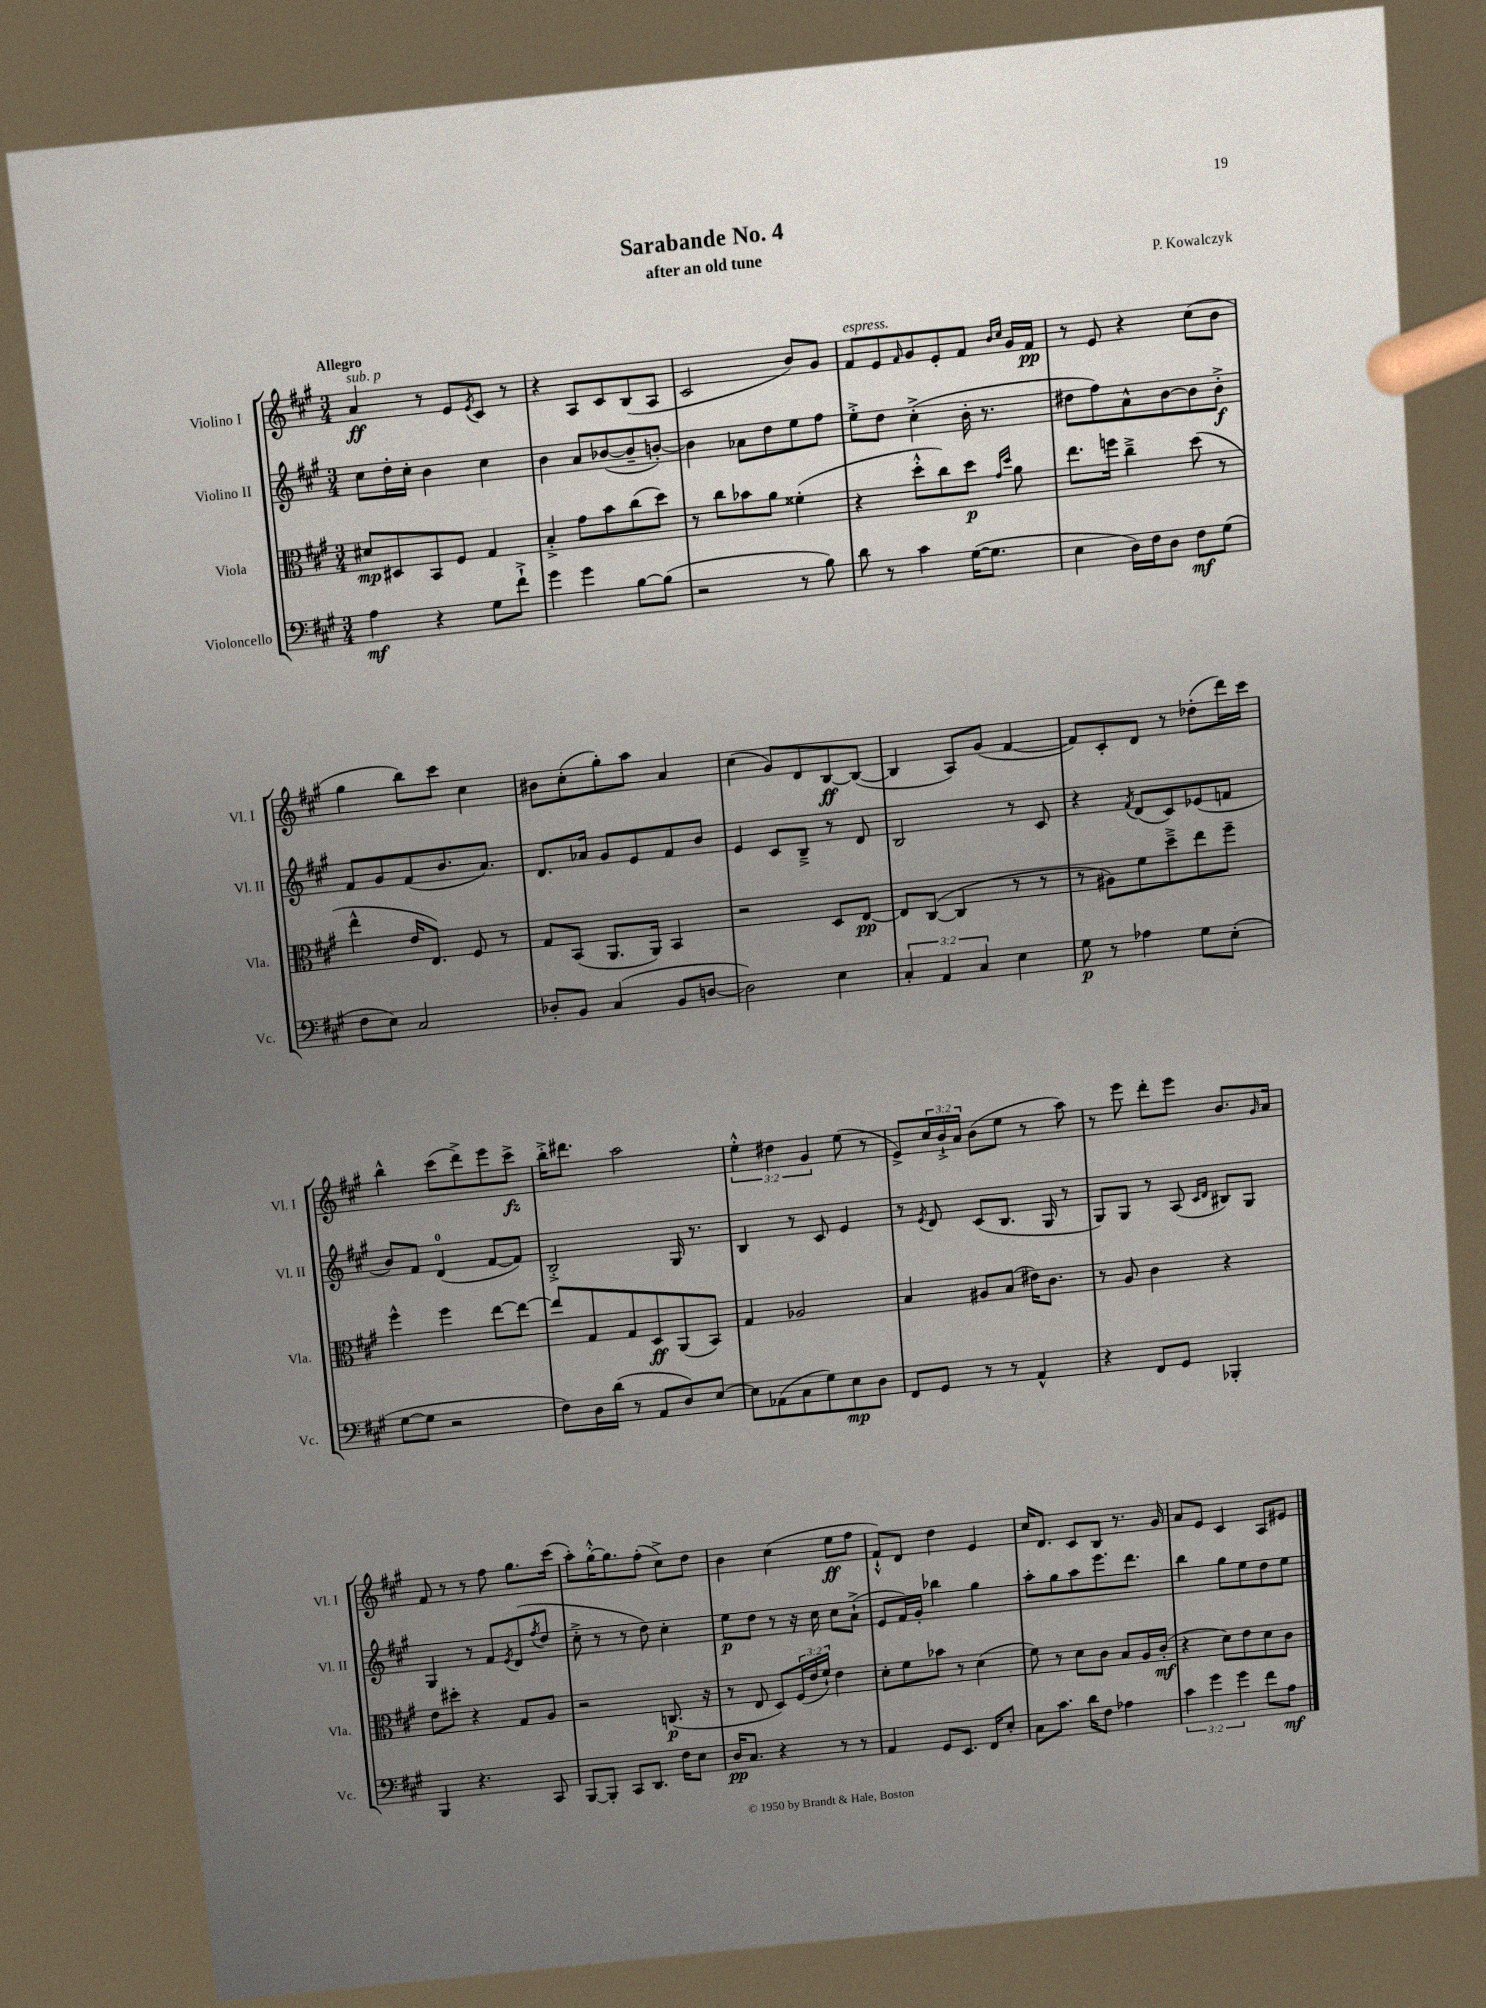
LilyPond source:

\header { title = "Sarabande No. 4" composer = "P. Kowalczyk" subtitle = "after an old tune" }
<<
\new StaffGroup <<
\new Staff = "s0" \with { instrumentName = "Violino I" shortInstrumentName = "Vl. I" } {
    \clef treble \key a \major \numericTimeSignature \time 3/4 \override Staff.TupletNumber.text = #tuplet-number::calc-fraction-text \tempo "Allegro"
    a'4\ff^\markup { \italic "sub. p" } r8 e'8 \acciaccatura { e'8 } cis'8 r8 |
    r4 a8 cis'8 b8( a8 |
    cis'2 b'8) gis'8 |
    fis'8^\markup { \italic "espress." } e'8 \grace { fis'16 } gis'8 e'8-. fis'8 \grace { b'16 cis''16 } gis'16 fis'16\pp |
    r8 e'8 r4 cis''8( b'8 |
    gis''4 b''8) cis'''8 cis''4 |
    bis'8 cis''8-.( gis''8-.) a''8 a'4 |
    cis''4( gis'8) d'8 b8~\ff b8~( |
    b4 a8) gis'8( fis'4~ |
    fis'8) cis'8-. d'8 r8 des''8-.( d'''16) cis'''16 |
    b''4-^ cis'''8( d'''8->) e'''8 cis'''8->\fz |
    b''16-.-> dis'''8. a''2 |
    \tuplet 3/2 { e''4-.-^ dis''4 gis'4 } e''8( r8 |
    e'8->) \tuplet 3/2 { cis''16 b'16-!-> a'16 } b'8( e''8 r8 a''8) |
    r8 e'''8 d'''8-. e'''8 b'8. \grace { gis'16 } a'16 |
    fis'8 r8 r8 fis''8 gis''8. cis'''16( |
    a''8-.) gis''16~-.-^ gis''8. fis''8-.( cis''8->) d''8 |
    b'4 cis''4( e''8\ff fis''8 |
    fis'8-!-^) d'8 d''4 e'4 |
    cis''16 d'8. cis'8 b8 r8. gis'16 |
    a'8 e'8 cis'4 a8 eis'8 \bar "|." |
}
\new Staff = "s1" \with { instrumentName = "Violino II" shortInstrumentName = "Vl. II" } {
    \clef treble \key a \major \numericTimeSignature \time 3/4
    cis''8 d''16-. cis''16-. b'4 cis''4 |
    b'4 a'8 bes'8~( bes'8-- b'8~-.) |
    b'4 aes'8 d''8 e''8 fis''8 |
    e''8-.-> d''8 cis''4-.->( b'16-. r8. |
    dis''8 fis''8) a'8-^ b'8~ b'8 b'8-.->\f |
    fis'8 gis'8 fis'8( b'8. a'8.) |
    d'8. aes'16 gis'8 e'8 fis'8 b'8 |
    e'4 cis'8 b8---> r8 d'8 |
    b2 r8 cis'8 |
    r4 \acciaccatura { fis'8 } d'8( cis'8) ees'8( f'8 |
    b'8) fis'8 d'4-0( fis'8~ fis'8) |
    b2-.-> gis16 r8. |
    b4 r8 cis'8 e'4 |
    r8 \acciaccatura { e'8 } d'8 cis'8( b8. gis16 r8 |
    gis8) gis8 r8 a8( \grace { cis'16 d'16 } bis8) gis8 |
    gis4 r8 fis'8 \acciaccatura { e'8 } d'8( \acciaccatura { fis''8 } d''8 |
    cis''8-.-> r8 r8 d''8) cis''4-. |
    e''8\p d''8 r8 r16 cis''16 cis''8 a'8-!->( |
    e'8 fis'16) gis'16-. bes''4 gis''4 |
    a''8-. gis''8 a''8 e'''8. d'''8. |
    b''4 gis''8 e''8 d''8 e''8 \bar "|." |
}
\new Staff = "s2" \with { instrumentName = "Viola" shortInstrumentName = "Vla." } {
    \clef alto \key a \major \numericTimeSignature \time 3/4 \override Staff.TupletNumber.text = #tuplet-number::calc-fraction-text
    dis'8\mp dis8 b,8 fis8 gis4 |
    b4-.-> gis'8 b'8 cis''8( d''8) |
    r8 cis''8 bes'8 a'8 fisis'4-.( |
    r4 d''8-.-^ cis''8) d''8\p \grace { gis'16 d''16 } a'8 |
    e''8. f''16 cis''4---> d''8( r8 |
    e''4-^ e'16 e8.) fis8 r8 |
    gis8 b,8( a,8. a,16) b,4 |
    r2 d8 e8~\pp |
    e8 cis8~( cis4 r8 r8 |
    r8 ais8) fis'8 d''8---> e''8 fis''8-- |
    fis''4-^ fis''4 e''8~ e''8~ |
    e''8 gis8 gis8 d8\ff a,8( b,8) |
    gis4 aes2 |
    b4 ais8 b8( eis'16) cis'8. |
    r8 a8 cis'4 r4 |
    e'8 dis''8-. r4 gis8 a8 |
    r2 c8.\p( r16 |
    r8 e8 d8) \tuplet 3/2 { fis16( e'16 fis'16-!) } e'4 |
    d'8-. fis'8 bes'8 r8 d'4( |
    fis'8) r8 d'8 cis'8 b8 a16 cis'16-.\mf( |
    r4 d'8) e'8 d'8 cis'8 \bar "|." |
}
\new Staff = "s3" \with { instrumentName = "Violoncello" shortInstrumentName = "Vc." } {
    \clef bass \key a \major \numericTimeSignature \time 3/4 \override Staff.TupletNumber.text = #tuplet-number::calc-fraction-text
    a4\mf r4 gis8 fis'8-!-> |
    gis'4 gis'4 b8~ b8( |
    r2 r8 b8) |
    d'8 r8 cis'4 gis16~( gis8. |
    e4 d16) fis16 d8 fis8\mf gis8( |
    fis8 e8) cis2 |
    des8-. b,8 cis4( b,8 d8~ |
    d2) e4 |
    \tuplet 3/2 { cis4-. a,4 cis4 } e4 |
    gis8\p r8 aes4 gis8 e8-.( |
    gis8~ gis8 r2 |
    fis8) d16 d'16( r8 a,8 d8) e8~ |
    e8 aes,8( cis8 gis8) e8\mp d8 |
    fis,8 gis,8 r8 r8 a,4-^ |
    r4 fis,8 gis,8 bes,,4-. |
    b,,4 r4. cis,8 |
    b,,8~ b,,8-. cis,8 d,8. fis16 e8 |
    d16\pp cis8. r4 r8 r8 |
    a,4 gis,8 e,8. fis,16 e8-. |
    cis8 cis'8. d'16 fis8 aes4 |
    \tuplet 3/2 { cis'4 gis'4 gis'4 } fis'8 a8\mf \bar "|." |
}
>>
>>
\layout { \context { \Score \remove "Bar_number_engraver" } }
